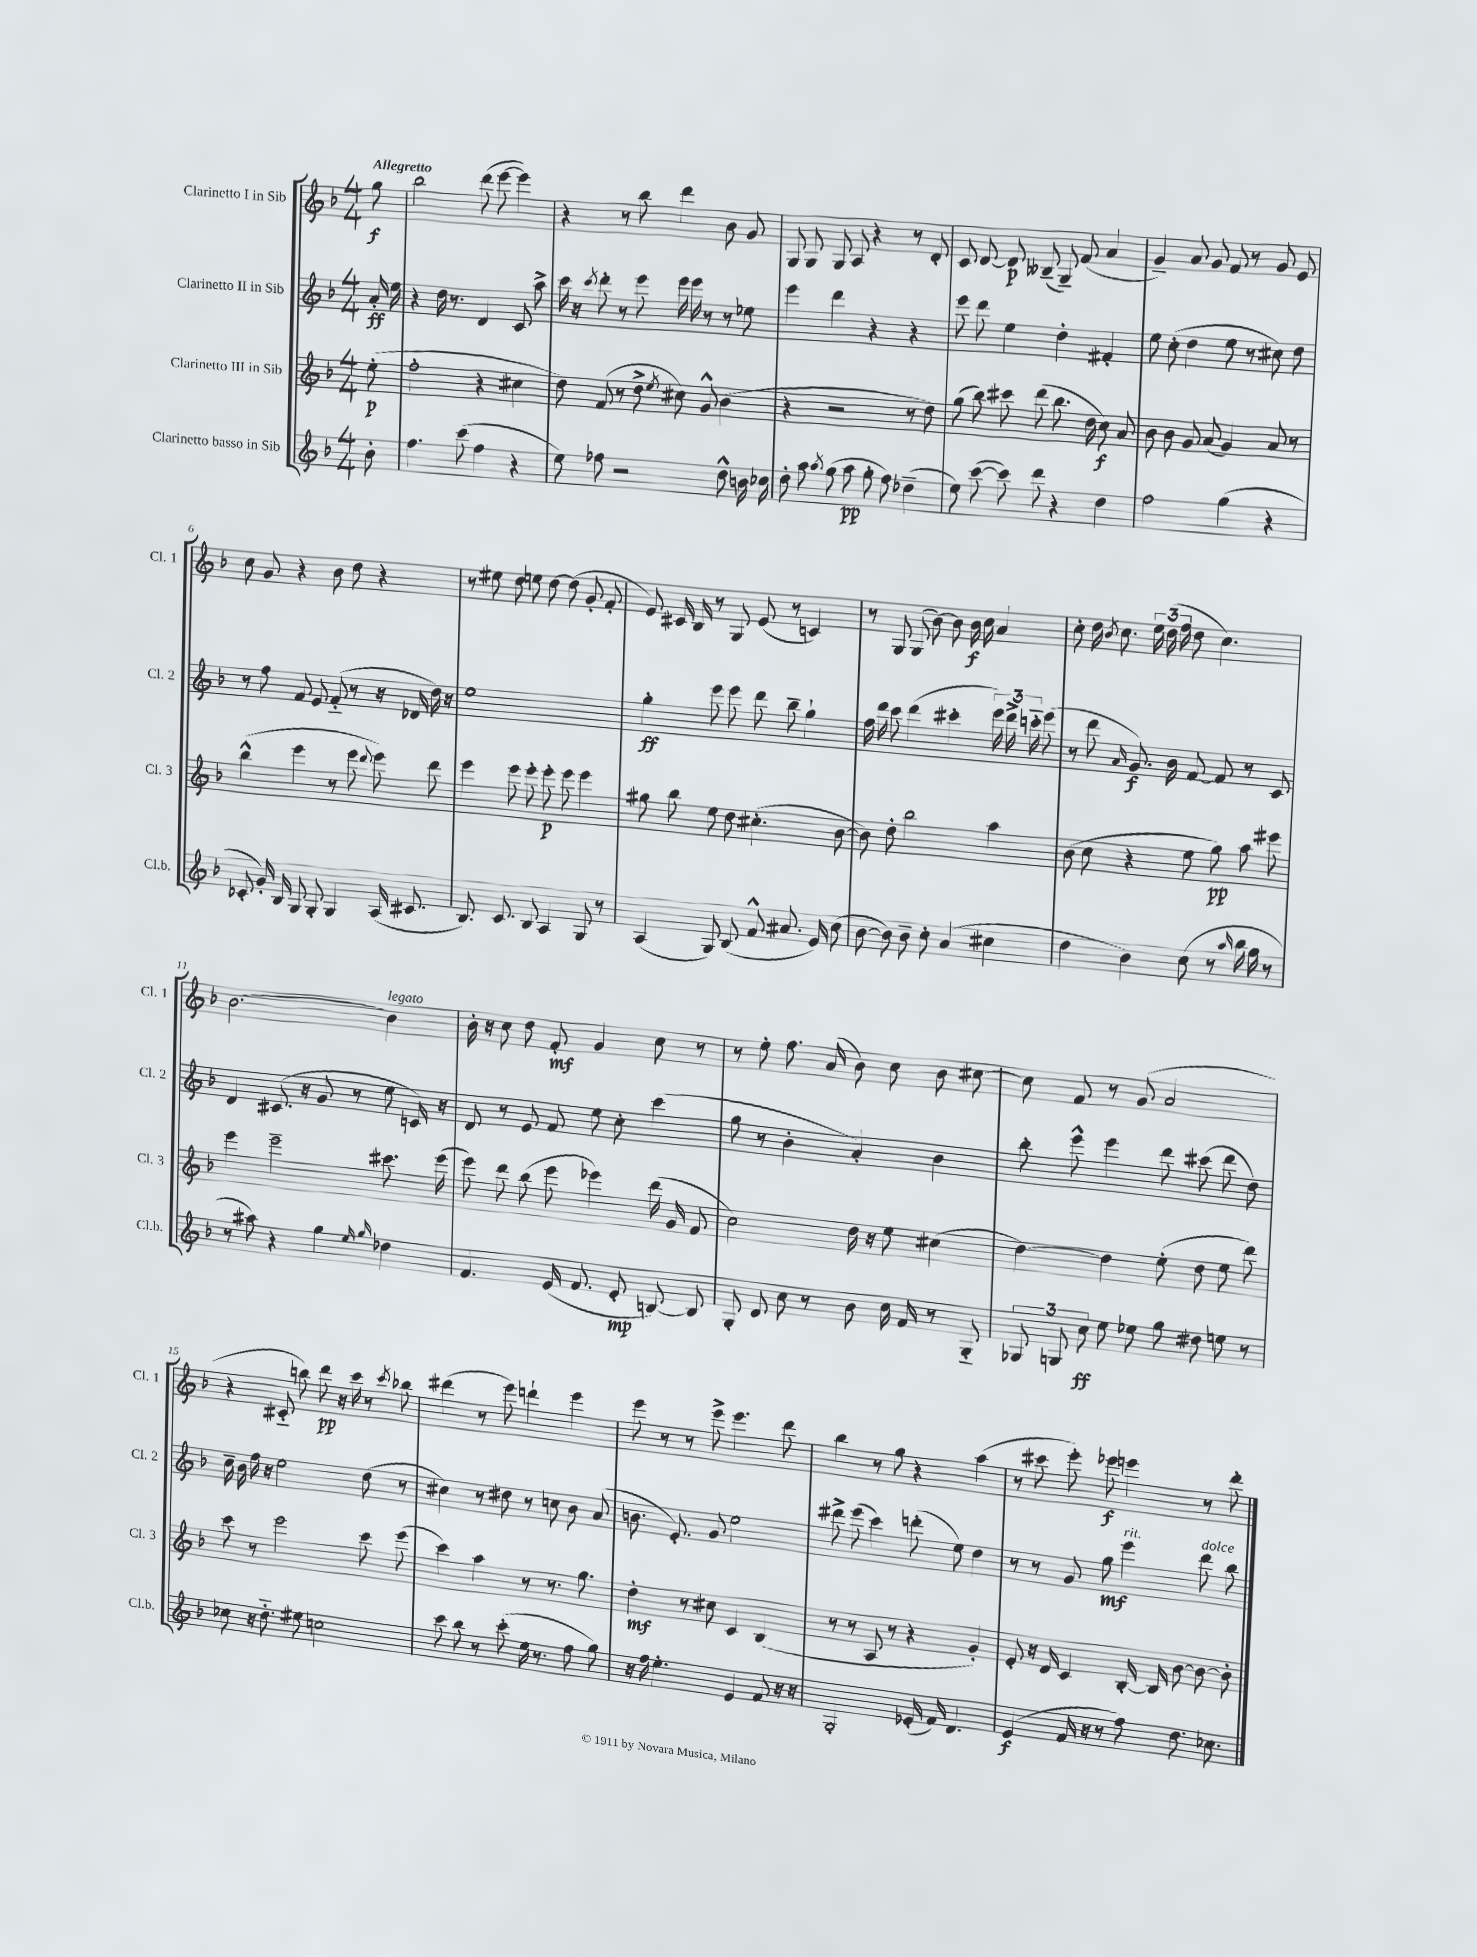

**kern	**kern	**kern	**kern
*staff4	*staff3	*staff2	*staff1
*clefG2	*clefG2	*clefG2	*clefG2
*k[b-]	*k[b-]	*k[b-]	*k[b-]
*M4/4	*M4/4	*M4/4	*M4/4
8b-'	(8ee'	16a'	8gg
.	.	16ee	.
=	=	=	=
4.ff	2ff'	4r	2bb-
.	.	16dd	.
.	.	8.r	.
(8ccc	.	.	.
4ff	4r	4d	(8ddd
.	.	.	[8eee
4r	4cc#	8c	4eee])
.	.	8aa^	.
=	=	=	=
8ee)	8dd)	16ccc	4r
.	.	16r	.
.	.	8qccc	.
8ff-	(8f	8ddd'	.
2r	8r	8r	8r
.	8dd^	8eee	8bb-
.	8qee	.	.
.	8cc#)	16eee	4ddd
.	.	16eee	.
.	8g^^	8r	.
8dd^^	(4b-	8r	8b-
16b	.	8ee-	8g
16cc-	.	.	.
=	=	=	=
8dd'	4r	4eee	8G
8aa	.	.	8G
8qaa	.	.	.
(8gg	2r	4ddd	8G
8aa	.	.	8A
8gg'	.	4r	4r
8ff)	.	.	.
(4dd-~	8r	4r	8r
.	8dd)	.	8d'
=	=	=	=
8ee)	(8gg	8eee	8c
([8ccc	8bb-)	8ddd	[8d
8ccc])	8ccc#	4ee	8d]
8ddd	(8ddd	.	(8B--~
4r	8.bb-	4dd'	8G~)
.	.	.	(8f
.	16dd	.	.
4dd	8cc)	4f#'	4a
.	8a	.	.
=	=	=	=
2ff	8b-	8ee	4g~)
.	8b-	(8cc'	.
.	8g	4dd	8a
.	(8a	.	8g
(4gg	4g)	8ee	8f
.	.	8r	8r
4r	8a	8cc#)	8g
.	8r	8dd	8e
=	=	=	=
8c-'	(4bb-^^	8r	8cc
16g')	.	8ff	8g
16B-	.	.	.
8G	4eee	8f	4r
8G'	.	8e	.
4G	8r	(8f'~	8b-
.	8eee	8r	8dd
.	8qqddd	.	.
(16A	8eee)	16r	4r
8.c#	.	16d-	.
.	8ddd	16dd)	.
.	.	16r	.
=	=	=	=
8.B-)	4eee	1ee	8r
.	.	.	8ee#
8.c	.	.	.
.	8eee	.	8dd
8B-	8eee'	.	8ee
4A	8eee'	.	[8dd
.	8eee	.	(8dd]
8G	4eee	.	8g'
8r	.	.	8f'
=	=	=	=
(4A	8gg#	4gg'	8e)
.	8bb-	.	16c#
.	.	.	16B-
8G)	8ee	8eee	8r
(8B-	8dd	8eee	8G
8f^^	(4.cc#'	8ddd	(8e
8.a#	.	8bb-~	8r
.	.	4gg`	4c)
16e)	.	.	.
(8cc	[8b-	.	.
=	=	=	=
[8b-	8b-])	16ff	8r
.	.	16ddd	.
8b-])	8dd'	8ccc	8G
8b-~	2bb-	(4ddd	(8G
8cc'	.	.	[8b-)
(4a	.	4ccc#'	8b-]
.	.	.	16b-
.	.	.	16cc
4cc#	4aa	24eee)	4a
.	.	24ddd^	.
.	.	24ccc'~	.
.	.	(8eee	.
=	=	=	=
4dd	(8b-	8r	8cc'
.	8cc	8ddd	16dd
.	.	.	8qb-
.	.	.	8.cc
.	.	16qqa	.
4b-)	4r	8.g)	.
.	.	.	24ee
.	.	.	(24dd
.	.	16b-	.
.	.	.	24ff
(8cc	8ee	[8f	8dd
8r	8gg)	8f]	4.cc)
16qqaa	.	.	.
16bb-	8aa	8r	.
16gg	.	.	.
8r	8eee#	8c	.
=	=	=	=
8r	4eee	4d	[2.b-
8aa#)	.	.	.
4r	2eee~	(8.c#	.
.	.	16r	.
4gg	.	8g	.
.	.	8r	.
16qqee	.	.	.
16qqgg	.	.	.
4dd-	8.ccc#	8ee	4b-]
.	.	16c)	.
.	(16eee	16r	.
=	=	=	=
4.f	8eee)	8d	16b-'
.	.	.	16r
.	8ddd	8r	8cc
.	(8bb-	8e	8dd
(16e	8eee	8f	8f'
8.f	.	.	.
.	4eee-)	8ee	4g
8e'	.	8cc'	.
[8B)	(16ddd	(4ccc	8cc
.	16g	.	.
8B]	8f	.	8r
=	=	=	=
8G'	2cc)	8gg	8r
8d	.	8r	8ee'
8cc	.	4b-'	8.ff
8r	.	.	.
.	.	.	(16a
8b-	16dd	4a')	8b-)
.	16r	.	.
16cc	8ee	.	8cc
16f	.	.	.
8r	(4cc#	4b-	8b-
8G'~	.	.	[8cc#
=	=	=	=
12G-	[4dd)	8bb-'	8cc#]
12G	.	.	.
.	.	8eee^^	8f
12cc	.	.	.
8ee	4dd]	4eee	8r
8ee-	.	.	(8g
8gg	(8ee'	8ddd	2a
8dd#	8dd	(8ccc#	.
8ee	8ee	8ddd	.
8r	8ddd)	8dd)	.
=	=	=	=
8cc-	8ccc	16cc~	4r
.	.	16b-	.
16r	8r	16ff	.
8.dd'~	.	16r	.
.	2eee	2ee	8c#'~
8ee#	.	.	8bb)
2cc	.	.	8ddd
.	.	.	16r
.	.	.	16ccc
.	8ccc	(8dd	8r
.	.	.	8qccc
.	(8eee	8r	8bb-
=	=	=	=
8ccc	4ccc)	4cc#)	(4ddd#
8bb-	.	.	.
8r	4aa	8r	8r
(8ccc'	.	8dd#	8eee)
16ee	8r	8r	4ddd`
8.r	.	.	.
.	8.r	8cc	.
8ff	.	8b-	4eee
.	8.gg	.	.
8gg)	.	(8a	.
=	=	=	=
16r	4dd'	8.b	8eee
16ff	.	.	.
4.ee'	.	.	8r
.	.	8.e')	.
.	8r	.	8r
.	8cc#	8g	8eee^
4e	4c	2ee	4.eee
8f	(4B-	.	.
16r	.	.	8ddd
16r	.	.	.
=	=	=	=
2G'	8r	8ddd#^	4bb-
.	8r	(8eee	.
.	8A	4ccc)	8r
.	8r	.	8gg
(16e-'	4r	(8ddd'	4r
16f)	.	.	.
4.d	.	8ee)	.
.	4g')	4dd	(4aa
=	=	=	=
(4e	8e'	8r	8r
.	16r	8r	8ccc#
.	16d	.	.
16f	4c	8g	8eee')
16r	.	.	.
8r	.	8gg	8eee-
8ff)	[16B-'	4eee	4eee
.	16B-]	.	.
8.dd	[8b-	.	.
.	8b-_	8ddd	8r
8.cc-	.	.	.
.	8b-']	8bb-	8ddd'
==	==	==	==
*-	*-	*-	*-
